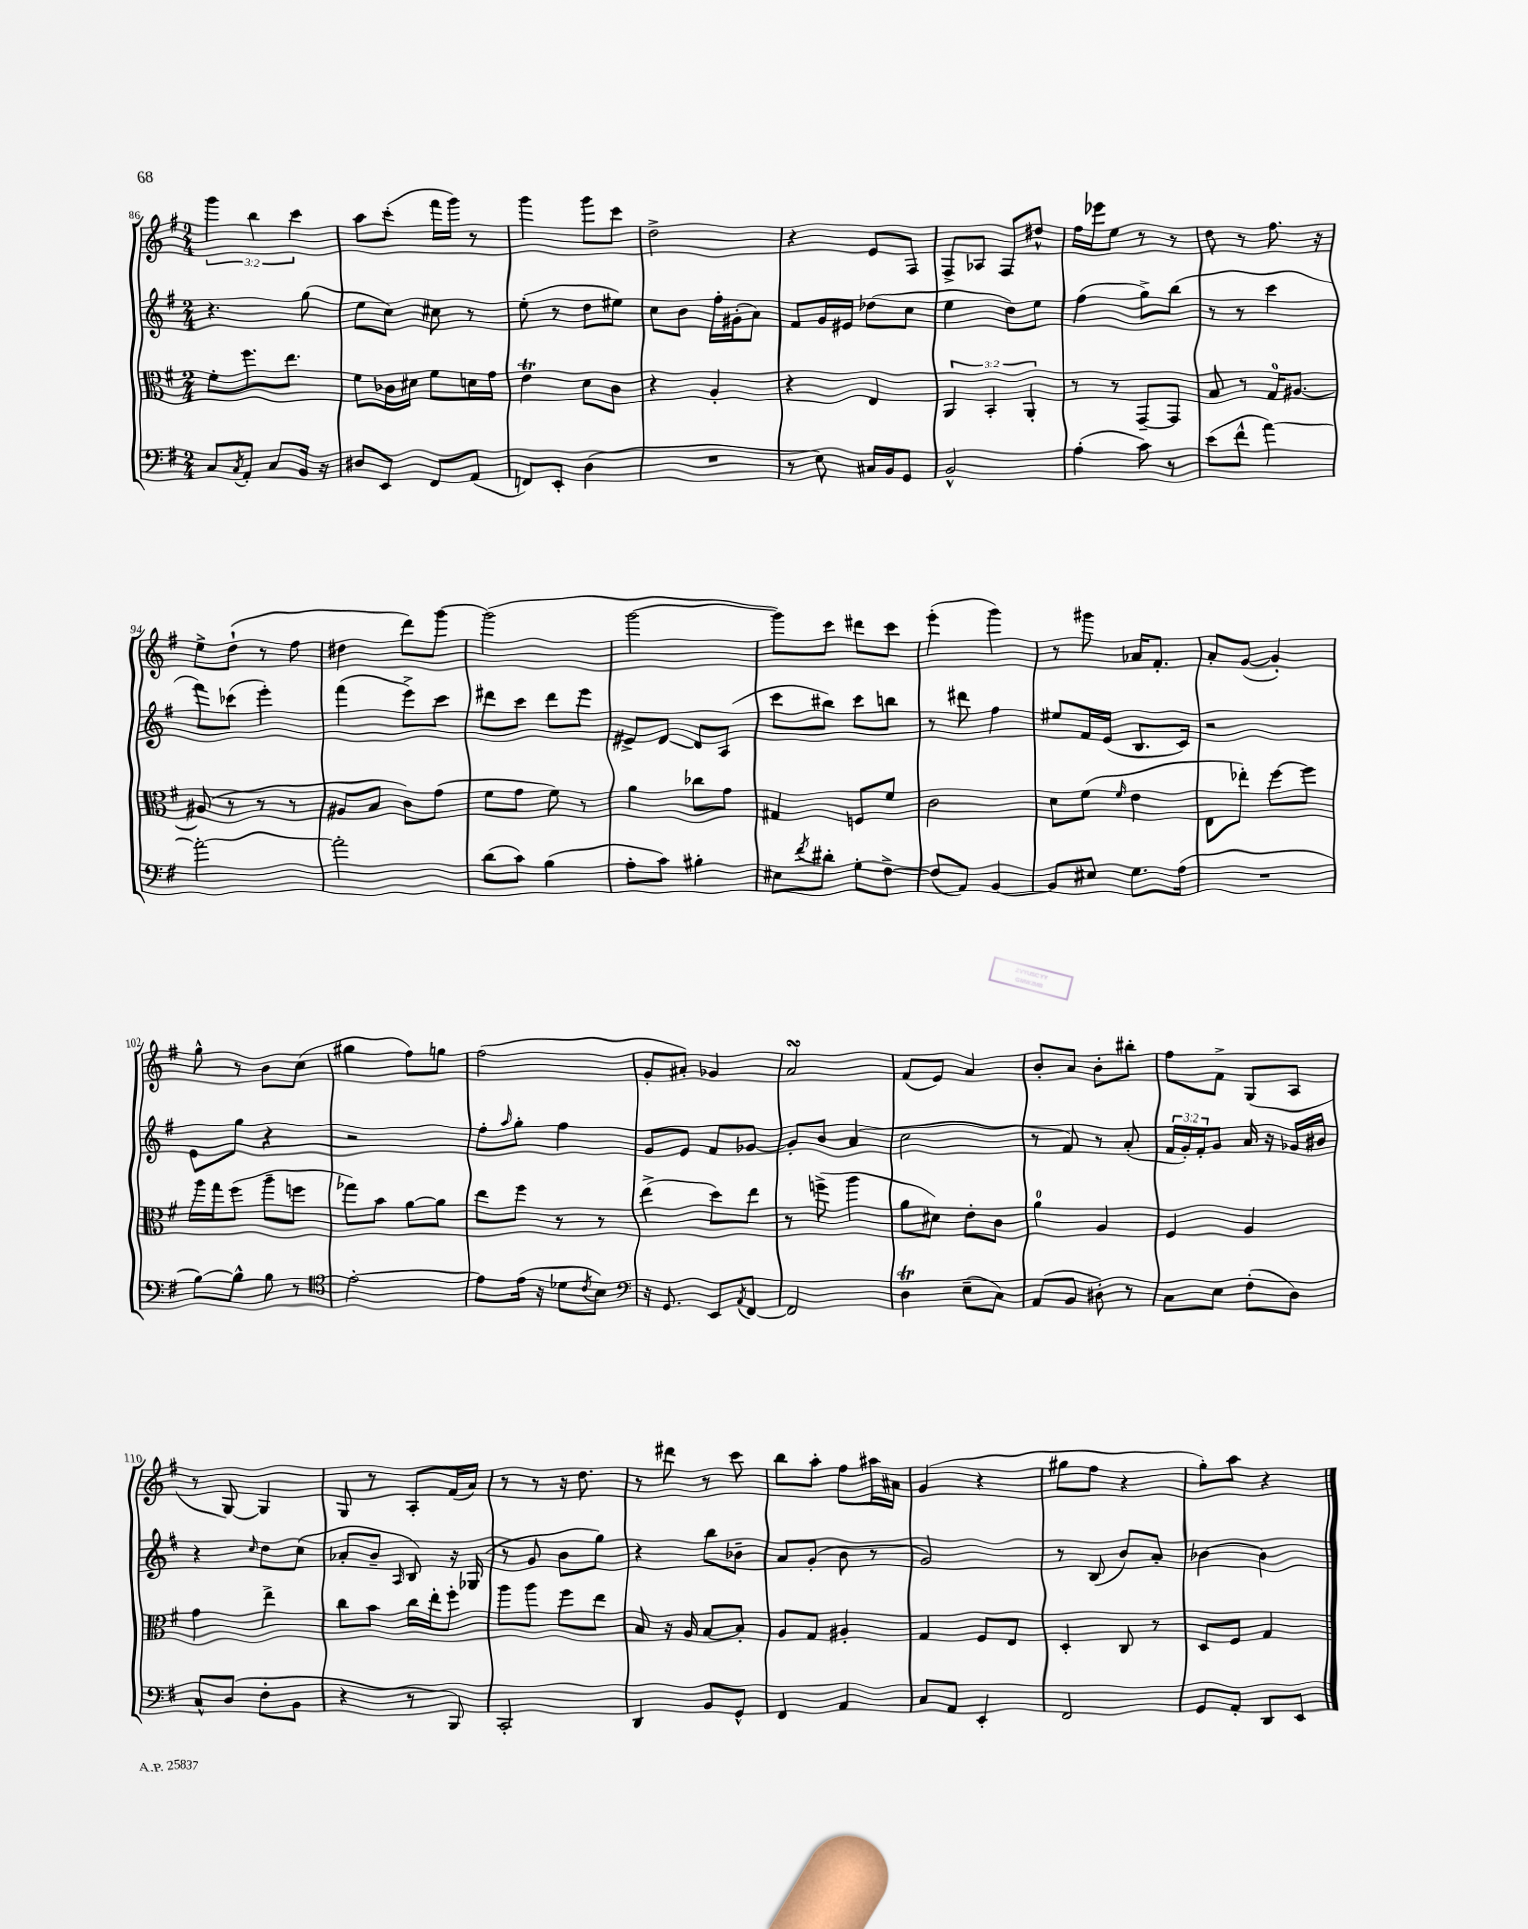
<<
\new StaffGroup <<
\new Staff = "s0" {
    \clef treble \key g \major \numericTimeSignature \time 2/4 \override Staff.TupletNumber.text = #tuplet-number::calc-fraction-text
    \tuplet 3/2 { g'''4 b''4 c'''4 } |
    a''8 c'''8-.( fis'''16 g'''16) r8 |
    g'''4 g'''8 c'''8 |
    d''2-> |
    r4 e'8 fis8 |
    fis8-> aes8 fis8 dis''8-^ |
    fis''16 ees'''16 e''8 r8 r8 |
    d''8 r8 fis''8. r16 |
    e''8-> d''8-!( r8 fis''8 |
    dis''4 d'''8) g'''8~ |
    g'''2( |
    g'''2~ |
    g'''8) c'''8 dis'''8 c'''8 |
    e'''4-.( g'''4) |
    r8 gis'''8 aes'16 fis'8.-. |
    a'8-. g'8~( g'4-.) |
    g''8-^ r8 b'8 c''8( |
    gis''4 fis''8) g''8 |
    fis''2( |
    g'8-. ais'8-.) ges'4 |
    a'2\turn |
    fis'8( e'8) a'4 |
    b'8-. a'8 b'8-. bis''8-. |
    fis''8 fis'8-> g8( a8 |
    r8 g8~) g4 |
    g8 r8 a8-. fis'16( a'16) |
    r8 r8 r16 d''8. |
    r8 dis'''8 r8 c'''8 |
    b''8 a''8-. fis''8 ais''16 ais'16 |
    g'4( r4 |
    gis''8 fis''8 r4 |
    g''8-.) a''8 r4 \bar "|." |
}
\new Staff = "s1" {
    \clef treble \key g \major \numericTimeSignature \time 2/4 \override Staff.TupletNumber.text = #tuplet-number::calc-fraction-text
    r4. g''8( |
    e''8 c''8) cis''8 r8 |
    e''8-.( r8 d''8 eis''8) |
    c''8 b'8 fis''16-. gis'16-.( a'8) |
    fis'8 g'16 eis'16 des''8( c''8 |
    e''4 d''8) e''8 |
    fis''4( g''8->) b''8( |
    r8 r8 c'''4 |
    fis'''8) ces'''8( e'''4-.) |
    fis'''4( e'''8->) c'''8 |
    dis'''8 c'''8 dis'''8 e'''8 |
    eis'8-> d'8~ d'8 a8( |
    c'''8 bis''8) c'''8 b''8 |
    r8 dis'''8 fis''4 |
    eis''8 fis'16 e'16( b8. c'16) |
    r2 |
    e'8 g''8 r4 |
    r2 |
    fis''8-. \grace { a''16 } g''8-. fis''4 |
    g'8 e'8 fis'8 ges'8~ |
    ges'8-. b'8 a'4( |
    c''2 |
    r8 fis'8) r8 a'8-.( |
    \tuplet 3/2 { fis'16 g'16-.) fis'16-. } g'8 a'16 r16 ges'16 bis'16 |
    r4 \grace { c''16 } d''8 c''8( |
    aes'8-. b'8-- \grace { a16 } b8) r16 ges16( |
    r8 g'8 b'8 g''8) |
    r4 b''8 bes'8-- |
    a'8 g'8-.( b'8 r8 |
    g'2) |
    r8 b8( b'8) a'8-. |
    bes'4~ bes'4 \bar "|." |
}
\new Staff = "s2" {
    \clef alto \key g \major \numericTimeSignature \time 2/4 \override Staff.TupletNumber.text = #tuplet-number::calc-fraction-text
    fis'8-. fis''8. e''8. |
    fis'8 ces'16 dis'16 fis'8 d'16 g'16 |
    e'4\trill d'8 c'8 |
    r4 a4-. |
    r4 e4 |
    \tuplet 3/2 { a,4 b,4-. a,4-. } |
    r8 r8 g,8~-- g,8 |
    b8 r8 g16-0 ais8.~ |
    ais8( r8 r8 r8 |
    ais8 b8 c'8) g'8( |
    fis'8 g'8 fis'8) r8 |
    a'4 ces''8 g'8 |
    gis4 f8 fis'8 |
    c'2 |
    d'8 fis'8( \grace { fis'16 } e'4 |
    e8 ees''8-.) fis''8~ fis''8 |
    a''16 g''16 fis''8( a''8-- f''8 |
    ges''8) b'8 a'8~ a'8 |
    e''8 fis''8 r8 r8 |
    e''4->( d''8) e''8 |
    r8 f''8->( a''4 |
    a'8 dis'8) e'8-. c'8 |
    a'4-0 a4 |
    fis4 a4 |
    g'4 e''4-> |
    c''8 b'8 c''16 e''16-. fis''8-. |
    a''8 a''8 fis''8 e''8 |
    b8 r16 a16 b8~ b8-. |
    a8 g8 ais4-. |
    g4 fis8 e8 |
    d4-. c8 r8 |
    d8 fis8 g4 \bar "|." |
}
\new Staff = "s3" {
    \clef bass \key g \major \numericTimeSignature \time 2/4
    c8 \acciaccatura { c8 } a,8-. c8 b,16 r16 |
    dis8 e,8 fis,8 a,8( |
    f,8) e,8-. d4( |
    R2 |
    r8 e8) cis16 b,16 g,8 |
    b,2-^ |
    a4-.( c'8) r8 |
    e'8( fis'8-^ a'4~) |
    a'2~-. |
    a'2-. |
    d'8( c'8) b4( |
    a8-. c'8) bis4-. |
    eis8 \acciaccatura { fis'8 } dis'8-. g8-. fis8~-> |
    fis8( a,8) b,4~ |
    b,8 eis8 g8. a16( |
    R2 |
    b8~) b8-^ b8 r8 |
    \clef tenor e'2~-. |
    e'8 e'16( r16 des'8 \acciaccatura { c'8 } b8) |
    \clef bass r16 g,8. e,8 \acciaccatura { a,8 } fis,8~ |
    fis,2 |
    d4\trill e8--( c8) |
    a,8( b,8 dis8-.) r8 |
    c8 e8 fis8-.( d8) |
    c8-^ d8( fis8-. b,8 |
    r4 r8 b,,8) |
    c,2-. |
    d,4 b,8 g,8-^ |
    fis,4 a,4 |
    c8 a,8 e,4-. |
    fis,2 |
    g,8 a,8-. d,8 e,8 \bar "|." |
}
>>
>>
\layout { \context { \Score currentBarNumber = #86 } }
